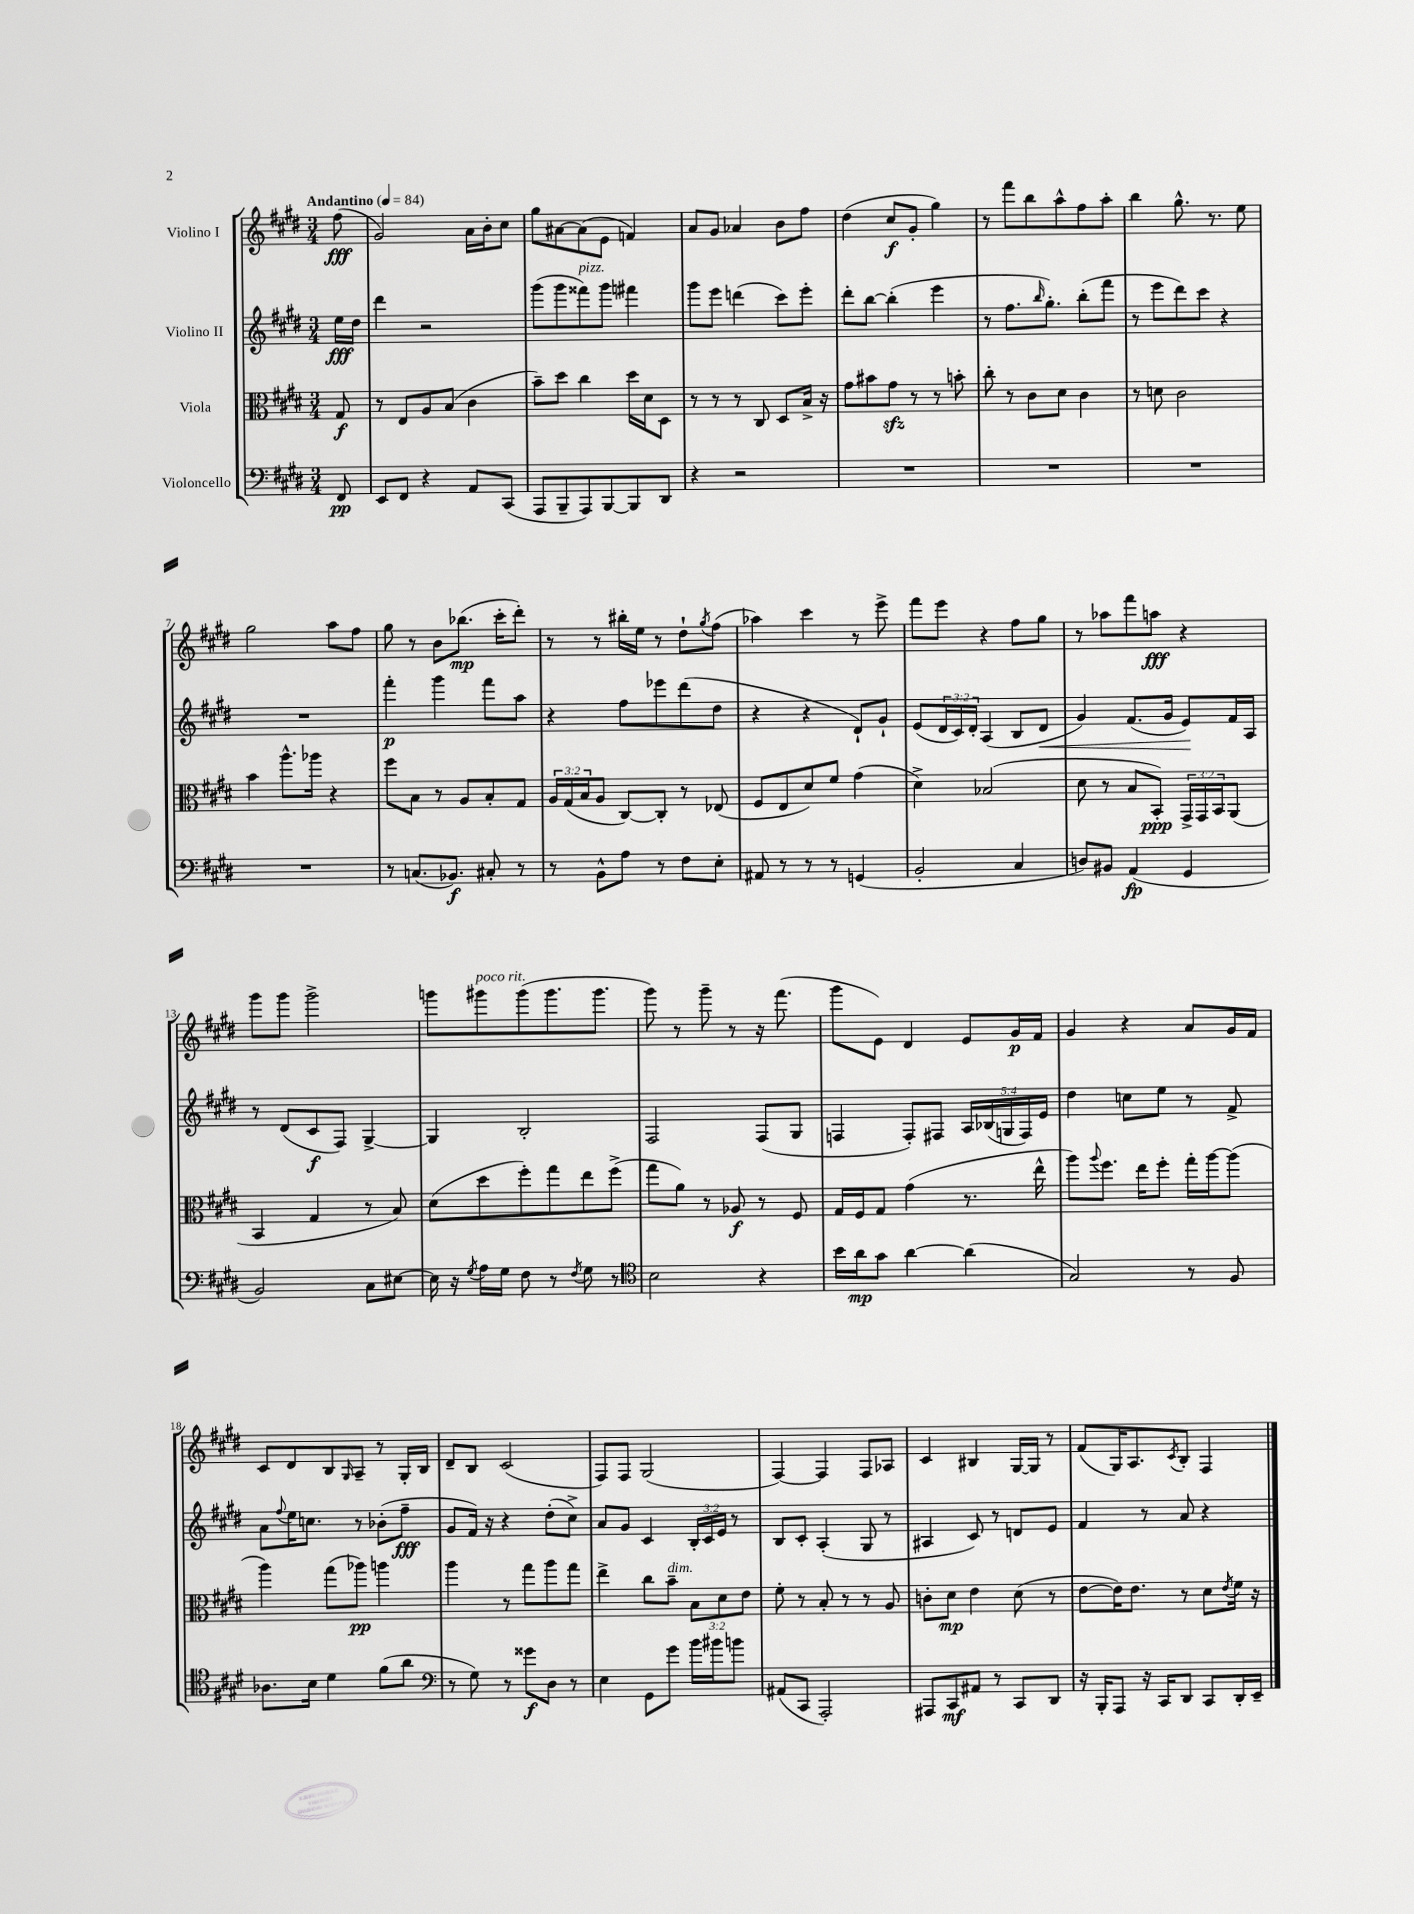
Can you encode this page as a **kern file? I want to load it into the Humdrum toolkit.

**kern	**kern	**kern	**kern
*staff4	*staff3	*staff2	*staff1
*clefF4	*clefC3	*clefG2	*clefG2
*k[f#c#g#d#]	*k[f#c#g#d#]	*k[f#c#g#d#]	*k[f#c#g#d#]
*M3/4	*M3/4	*M3/4	*M3/4
*MM84	*MM84	*MM84	*MM84
8FF#/	8G#/	16ee\LL	(8ff#\
.	.	16dd#\JJ	.
=	=	=	=
8EE/L	8r	4ddd#\	2g#/)
8FF#/J	8E/L	.	.
4r	8A/	2r	.
.	(8B/J	.	.
8AA/L	4c#\	.	16a\LL
.	.	.	16b'\J
(8CC#/J	.	.	8cc#\J
=	=	=	=
8AAA/L	8b~\L)	(8ggg#\L	8gg#\L
8BBB~/	8dd#\J	8ggg#\	[8a#\
8AAA/)	4cc#\	8fff##\)	(8a#\]
[8BBB/	.	8ggg#\J	8e\J
8BBB/]	16dd#\LL	4fff#\	4f/)
.	16d#\J	.	.
8DD#/J	8D#\J	.	.
=	=	=	=
4r	8r	8ggg#\L	8a/L
.	8r	8eee\J	8g#/J
2r	8r	(4ddd\	4a-/
.	8C#/	.	.
.	8D#/L	8ccc#\L)	8b\L
.	16B^/Jk	8eee'\J	8ff#\J
.	16r	.	.
=	=	=	=
2.r	8g#\L	8ddd#'\L	(4dd#\
.	8b#\	[8bb\J	.
.	8g#\J	(4bb'\]	8cc#/L
.	8r	.	8g#'/J
.	8r	4eee\	4gg#\)
.	8b'\	.	.
=	=	=	=
2.r	8cc#'\	8r	8r
.	8r	8.ff#\L	8fff#\L
.	8c#\L	.	8bb\
.	.	16qqbb/	.
.	.	8.gg#'\J)	.
.	8d#\J	.	8aa^^\
.	4c#\	(8bb'\L	8ff#\
.	.	8fff#\J	8aa'\J
=	=	=	=
2.r	8r	8r	4bb\
.	8d\	8eee\L	.
.	2c#\	8ddd#\)	8.gg#^^\
.	.	8ccc#\J	.
.	.	.	8.r
.	.	4r	.
.	.	.	8ee\
=	=	=	=
2.r	4b\	2.r	2gg#\
.	8.aa^^\L	.	.
.	16aa-\Jk	.	.
.	4r	.	8aa\L
.	.	.	8ff#\J
=	=	=	=
8r	8ff#\L	4fff#'\	8gg#\
(8.C/L	8B\J	.	8r
.	8r	4ggg#\	8b\L
8.BB-/J)	.	.	.
.	8A/L	.	(8.bb-\J
8C#'/	8B'/	8fff#\L	.
.	.	.	16ccc#'\LK
8r	8G#/J	8aa\J	8ddd#'\J)
=	=	=	=
8r	24A/LL	4r	8r
.	(24G#/	.	.
.	24B/J	.	.
8BB^^\L	8A/J	.	8r
8A\J	[8C#/L)	8ff#\L	16bb#'\LL
.	.	.	16ee\JJ
8r	8C#'/]J	8eee-\	8r
8F#\L	8r	(8ddd#\	8dd#`\L
.	.	.	8qgg#/
8E'\J	(8E-/	8dd#\J	(8ff#\J
=	=	=	=
8AA#/	8F#/L	4r	4aa-\)
8r	8E/	.	.
8r	8d#/)	4r	4ccc#\
8r	8f#/J	.	.
(4GG/	(4g#\	8d#`/L)	8r
.	.	8g#`/J	8eee^\
=	=	=	=
2BB'/	4d#^\)	(8e/L	8fff#\L
.	.	24d#/L	8eee\J
.	.	24c#/)	.
.	.	24d#'/JJ	.
.	(2B-/	(4A/	4r
4C#/	.	8B/L	8ff#\L
.	.	8d#/J	8gg#\J
=	=	=	=
8D/L)	8d#\	4g#/)	8r
8BB#/J	8r	.	8aa-\L
(4AA/	8B/L	(8.f#/L	8fff#\
.	8BB'/J)	.	8aa\J
.	.	16g#/Jk	.
4GG#/	24GG#^/LL	8e/L)	4r
.	24GG#/	.	.
.	24BB/J	.	.
.	(8AA/J	16f#/L	.
.	.	16A/JJ	.
=	=	=	=
2BB/)	4BB/	8r	8ggg#\L
.	.	(8d#/L	8ggg#\J
.	4G#/	8c#/	2ggg#^\
.	.	8F#/J)	.
8C#\L	8r	[4G#^/	.
[8E#\J	8B/)	.	.
=	=	=	=
16E#\]	(8d#\L	4G#/]	8ggg\L
16r	.	.	.
8qG#/	.	.	.
16A\LL	8dd#\	.	8ggg#\
16G#\JJ	.	.	.
8F#\	8ff#'\)	2B'/	(8ggg#\
8r	8gg#\	.	8.ggg#\
8qF#/	.	.	.
8G#\	8ee\	.	.
.	.	.	8.ggg#\J
8r	(8ff#^\J	.	.
=	=	=	=
*clefC4	*	*	*
2B\	8gg#\L	2F#/	8ggg#\)
.	8a\J)	.	8r
.	8r	.	8ggg#~\
.	8A-/	.	8r
4r	8r	(8F#/L	16r
.	.	.	(8.fff#\
.	8F#/	8G#/J	.
=	=	=	=
16b\LL	16G#/LL	4F/	8ggg#\L
16a\J	16F#/J	.	.
8g#\J	8G#/J	.	8e\J)
[4a\	(4g#\	8F'/L)	4d#/
.	.	8F#/J	.
(4a\]	8.r	20A/LL	8e/L
.	.	(20B-/	.
.	.	20G/	.
.	.	.	16g#/L
.	.	20F#/)	.
.	16ee^^\	.	16f#/JJ
.	.	20e/JJ	.
=	=	=	=
2G#/)	8aa\L)	4dd#\	4g#/
.	8qqaa/	.	.
.	8.ff#\J	.	.
.	.	8cc\L	4r
.	16ee\LK	.	.
.	8ff#'\J	8ee\J	.
8r	16gg#'\LL	8r	8a/L
.	[16aa\J	.	.
8F#/	(8aa\]J	8f#^/	16g#/L
.	.	.	16f#/JJ
=	=	=	=
8.A-\L	4aa\)	8a\L	8c#/L
.	.	8qqff#/	.
.	.	16ee\K	8d#/
16B\Jk	.	8.cc\J	.
4d#\	(8gg#\L	.	8B/
.	.	.	16qqG#/
.	8aa-\J)	8r	8A~/J
(8f#\L	4aa\	(8b-'\L	8r
8a\J	.	8ff#~\J	16G#'/LL
.	.	.	16B/JJ
=	=	=	=
*clefF4	*	*	*
8r	4aa\	8g#/L	8d#~/L
8G#\)	.	16f#/Jk)	8B/J
.	.	16r	.
8r	8r	4r	(2c#/
8g##\L	8gg#\L	.	.
8D#\J	8aa\	(8dd#'\L	.
8r	8gg#\J	8cc#^\J)	.
=	=	=	=
4E\	4ee^\	8a/L	8F#/L)
.	.	8g#/J	8F#/J
8GG#\L	8cc#\L	4c#/	(2G#/
8g#\J	8b~\J	.	.
16b\LL	12B\L	24B'/LL	.
.	.	24c#/	.
16b#\J	.	.	.
.	12d#\	24e/JJ	.
8b\J	.	8r	.
.	12e\J	.	.
=	=	=	=
(8AA#/L	8f#'\	8B/L	[4F#/)
8CC#/J	8r	8c#'/J	.
2AAA'/)	8B'/	(4A'/	4F#/]
.	8r	.	.
.	8r	8G#/	8F#/L
.	8A/	8r	8A-/J
=	=	=	=
8AAA#/L	8c'\L	4A#/	4c#/
8CC#/	8d#\J	.	.
8AA#/J	4e\	8c#/)	4B#/
8r	.	8r	.
8CC#/L	(8d#\	8d/L	[16G#/LL
.	.	.	16G#/]JJ
8DD#/J	8r	8e/J	8r
=	=	=	=
16r	[8e\L	4f#/	(8f#/L
16BBB'/LK	.	.	.
8AAA/J	16e\]K)	.	16G#/K)
.	8.e\J	.	8.A/
16r	.	8r	.
16CC#/LK	.	.	.
.	.	.	8qc#/
8DD#/J	8r	8a/	8B'/J
8CC#/L	8d#\L	4r	4F#/
.	8qe/	.	.
16DD#'/L	16f#\Jk	.	.
16EE~/JJ	16r	.	.
==	==	==	==
*-	*-	*-	*-
